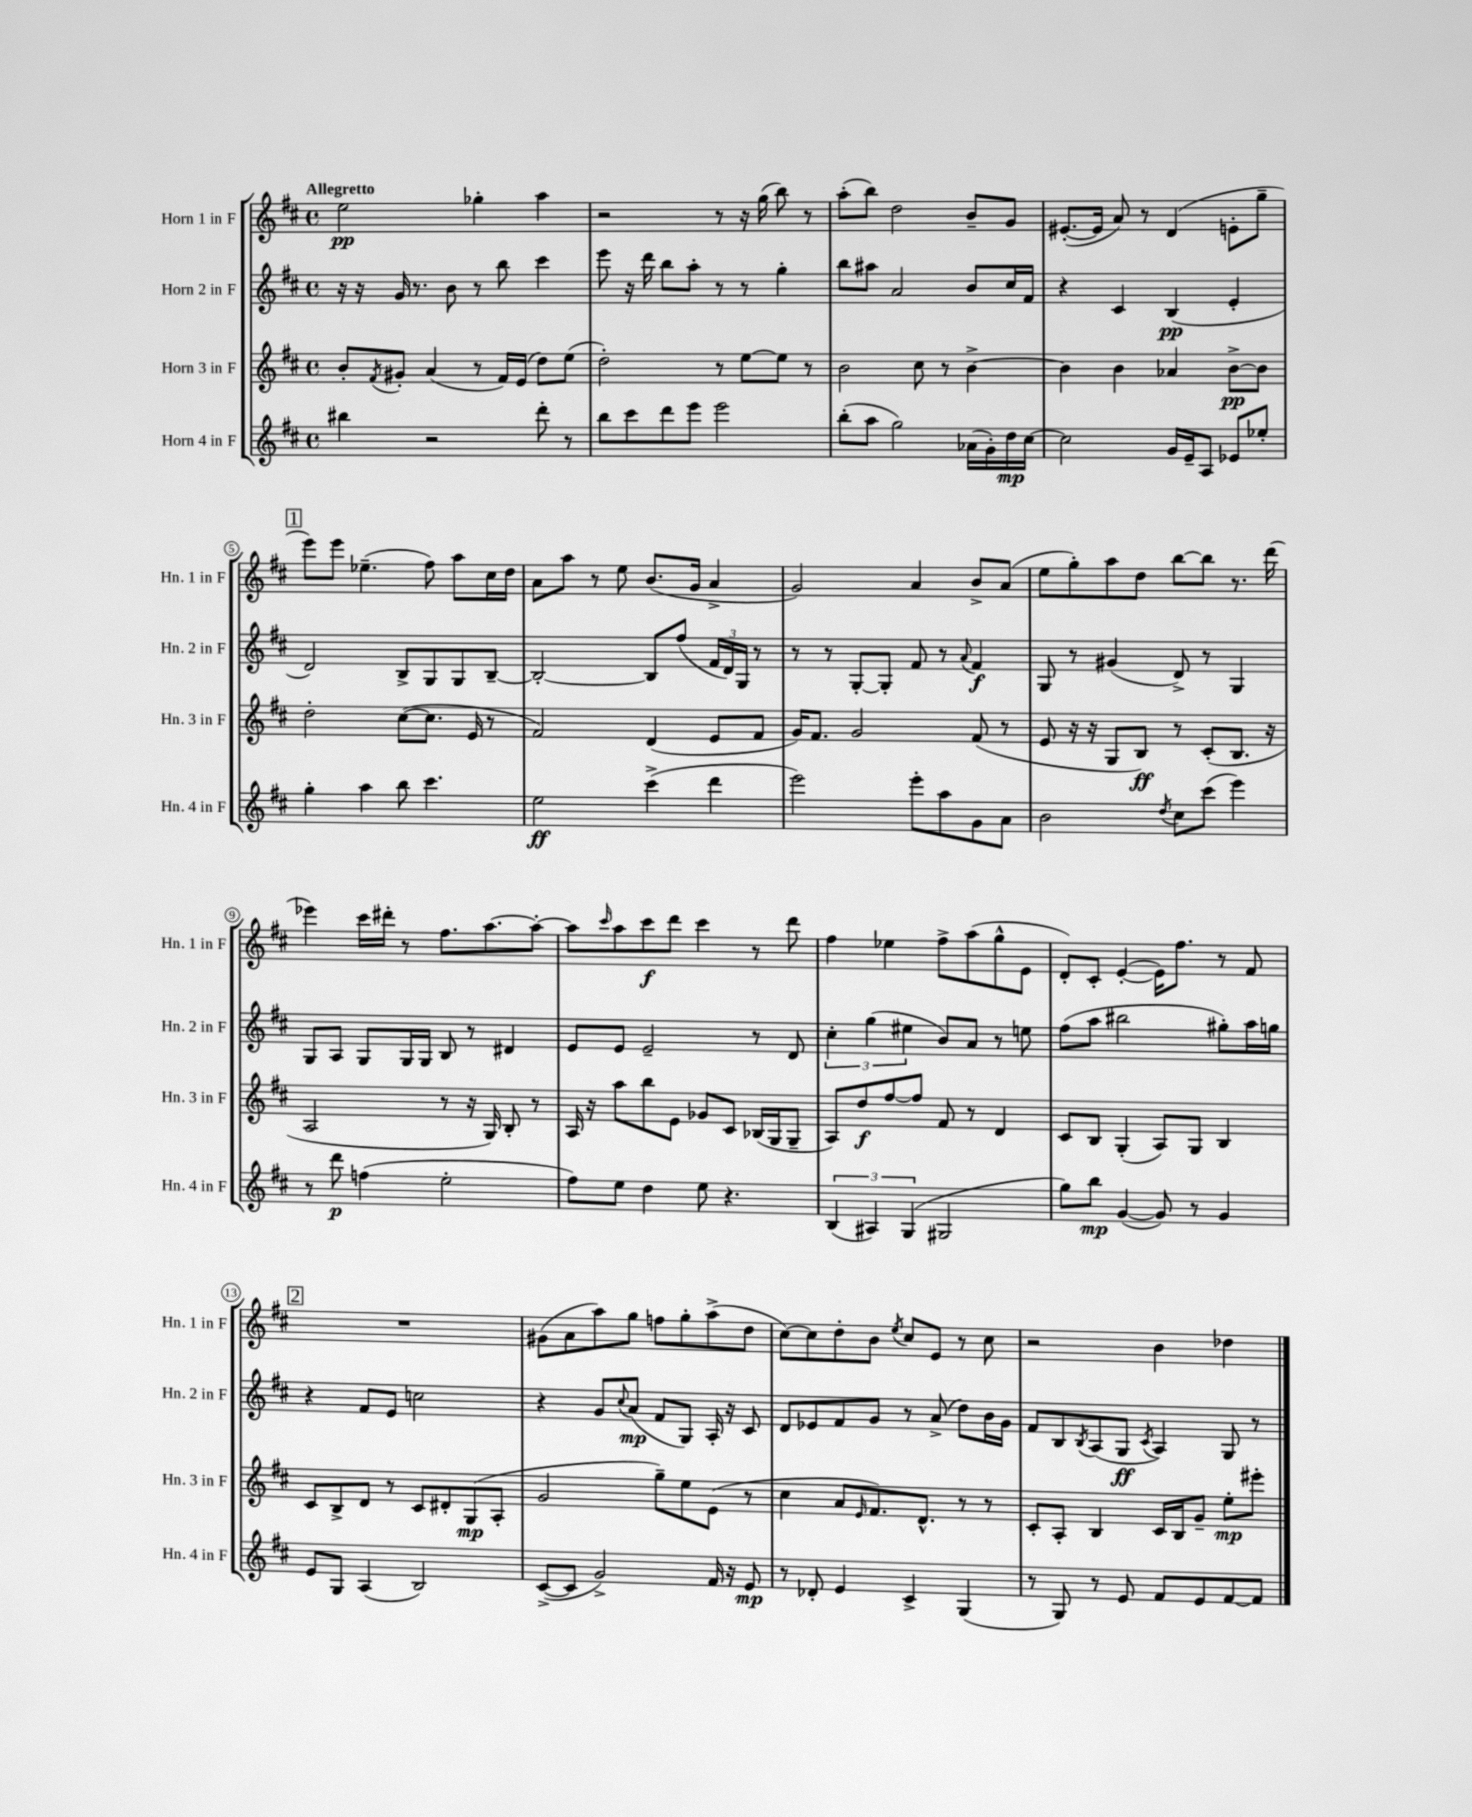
<<
\new StaffGroup <<
\new Staff = "s0" \with { instrumentName = "Horn 1 in F" shortInstrumentName = "Hn. 1 in F" } {
    \clef treble \key d \major \defaultTimeSignature \time 4/4 \tempo "Allegretto"
    e''2\pp ges''4-. a''4 |
    r2 r8 r16 g''16( b''8) r8 |
    a''8-.( b''8) d''2 b'8-- g'8 |
    eis'8.~-.( eis'16 a'8) r8 d'4( e'8-. g''8-- |
    \mark \markup { \box "1" } e'''8) e'''8 ees''4.--( fis''8) a''8 cis''16 d''16 |
    a'8 a''8 r8 e''8 b'8.( g'16 a'4-> |
    g'2) a'4 b'8-> a'8( |
    e''8 g''8-.) a''8 d''8 b''8~ b''8 r8. d'''16( |
    ees'''4) cis'''16 dis'''16-. r8 fis''8. a''8.~ a''8~-. |
    a''8 \grace { cis'''16 } a''8 cis'''8\f d'''8 cis'''4 r8 d'''8 |
    fis''4 ees''4 fis''8-> a''8( g''8-^ e'8 |
    d'8-.) cis'8-. e'4~-.( e'16) fis''8. r8 fis'8 |
    \mark \markup { \box "2" } R1 |
    gis'8( a'8 a''8) g''8 f''8 g''8-. a''8->( d''8 |
    cis''8~) cis''8 d''8-. b'8 \acciaccatura { e''8 } cis''8 e'8 r8 cis''8 |
    r2 b'4 des''4 \bar "|." |
}
\new Staff = "s1" \with { instrumentName = "Horn 2 in F" shortInstrumentName = "Hn. 2 in F" } {
    \clef treble \key d \major \defaultTimeSignature \time 4/4
    r16 r16 g'16 r8. b'8 r8 b''8 cis'''4 |
    e'''8 r16 d'''16 b''8 a''8-. r8 r8 g''4-. |
    b''8 ais''8 a'2 b'8 cis''16 fis'16 |
    r4 cis'4 b4\pp( e'4-. |
    \mark \markup { \box "1" } d'2) b8-> g8 g8 b8~-- |
    b2~-. b8 fis''8( \tuplet 3/2 { fis'16 d'16) g16 } r8 |
    r8 r8 g8~-. g8-. fis'8 r8 \appoggiatura { a'8 } fis'4\f |
    g8 r8 gis'4( d'8->) r8 g4 |
    g8 a8 g8 g16 g16 b8 r8 dis'4 |
    e'8 e'8 e'2-- r8 d'8 |
    \tuplet 3/2 { cis''4-. g''4( eis''4 } b'8) a'8 r8 e''8 |
    fis''8( a''8 bis''2 gis''8-.) a''16 g''16 |
    \mark \markup { \box "2" } r4 fis'8 e'8 c''2 |
    r4 g'8 \appoggiatura { cis''8 } a'8\mp( fis'8 g8) a16-. r16 cis'8 |
    d'8 ees'8 fis'8 g'8 r8 a'8->( d''8) b'16 g'16 |
    fis'8 b8 \acciaccatura { b8 } a8( g8\ff \acciaccatura { cis'8 } a4) g8 r8 \bar "|." |
}
\new Staff = "s2" \with { instrumentName = "Horn 3 in F" shortInstrumentName = "Hn. 3 in F" } {
    \clef treble \key d \major \defaultTimeSignature \time 4/4
    b'8-. \acciaccatura { fis'8 } gis'8-. a'4( r8 fis'16) e'16( d''8) e''8( |
    d''2-.) r8 e''8~ e''8 r8 |
    b'2 cis''8 r8 b'4~-> |
    b'4 b'4 aes'4 b'8~->\pp b'8 |
    \mark \markup { \box "1" } d''2-. cis''8~( cis''8. e'16 r8 |
    fis'2) d'4( e'8 fis'8 |
    g'16) fis'8. g'2 fis'8( r8 |
    e'8 r16 r16 g8 b8\ff) r8 cis'8-.( b8. r16 |
    a2 r8 r16 g16) b8-. r8 |
    a16 r16 a''8 b''8 e'8 ges'8 cis'8 bes16( g16 g8-- |
    a8) d''8\f fis''8~ fis''8 fis'8 r8 d'4 |
    cis'8 b8 g4-.( a8) g8 b4 |
    \mark \markup { \box "2" } cis'8 b8-> d'8 r8 cis'8 dis'8-. g8\mp( a8-. |
    g'2 g''8--) e''8 e'8( r8 |
    cis''4 a'8 \grace { e'16 } fis'8.) d'8.-^ r8 r8 |
    cis'8-. a8-. b4 cis'16 b16 g'8-- e''8-.\mp eis'''8-. \bar "|." |
}
\new Staff = "s3" \with { instrumentName = "Horn 4 in F" shortInstrumentName = "Hn. 4 in F" } {
    \clef treble \key d \major \defaultTimeSignature \time 4/4
    bis''4 r2 d'''8-. r8 |
    b''8 cis'''8 d'''8 e'''8 e'''2 |
    b''8-.( a''8 g''2) aes'16( g'16-.) d''16\mp cis''16~ |
    cis''2 g'16 e'16-- a8 ees'8 ees''8-. |
    \mark \markup { \box "1" } g''4-. a''4 b''8 cis'''4. |
    e''2\ff cis'''4->( d'''4 |
    e'''2) e'''8-. a''8 g'8 a'8 |
    b'2 \acciaccatura { d''8 } cis''8 cis'''8( e'''4) |
    r8 d'''8\p f''4( e''2-. |
    fis''8) e''8 d''4 e''8 r4. |
    \tuplet 3/2 { b4( ais4) g4( } gis2 |
    g''8) b''8\mp g'4~( g'8) r8 g'4 |
    \mark \markup { \box "2" } e'8 g8 a4( b2) |
    cis'8~->( cis'8 g'2->) fis'16 r16 e'8\mp |
    r8 des'8-. e'4 cis'4-> g4( |
    r8 g8) r8 e'8 fis'8 e'8 fis'8~ fis'8 \bar "|." |
}
>>
>>
\layout { \context { \Score \override BarNumber.stencil = #(make-stencil-circler 0.1 0.3 ly:text-interface::print) } }
